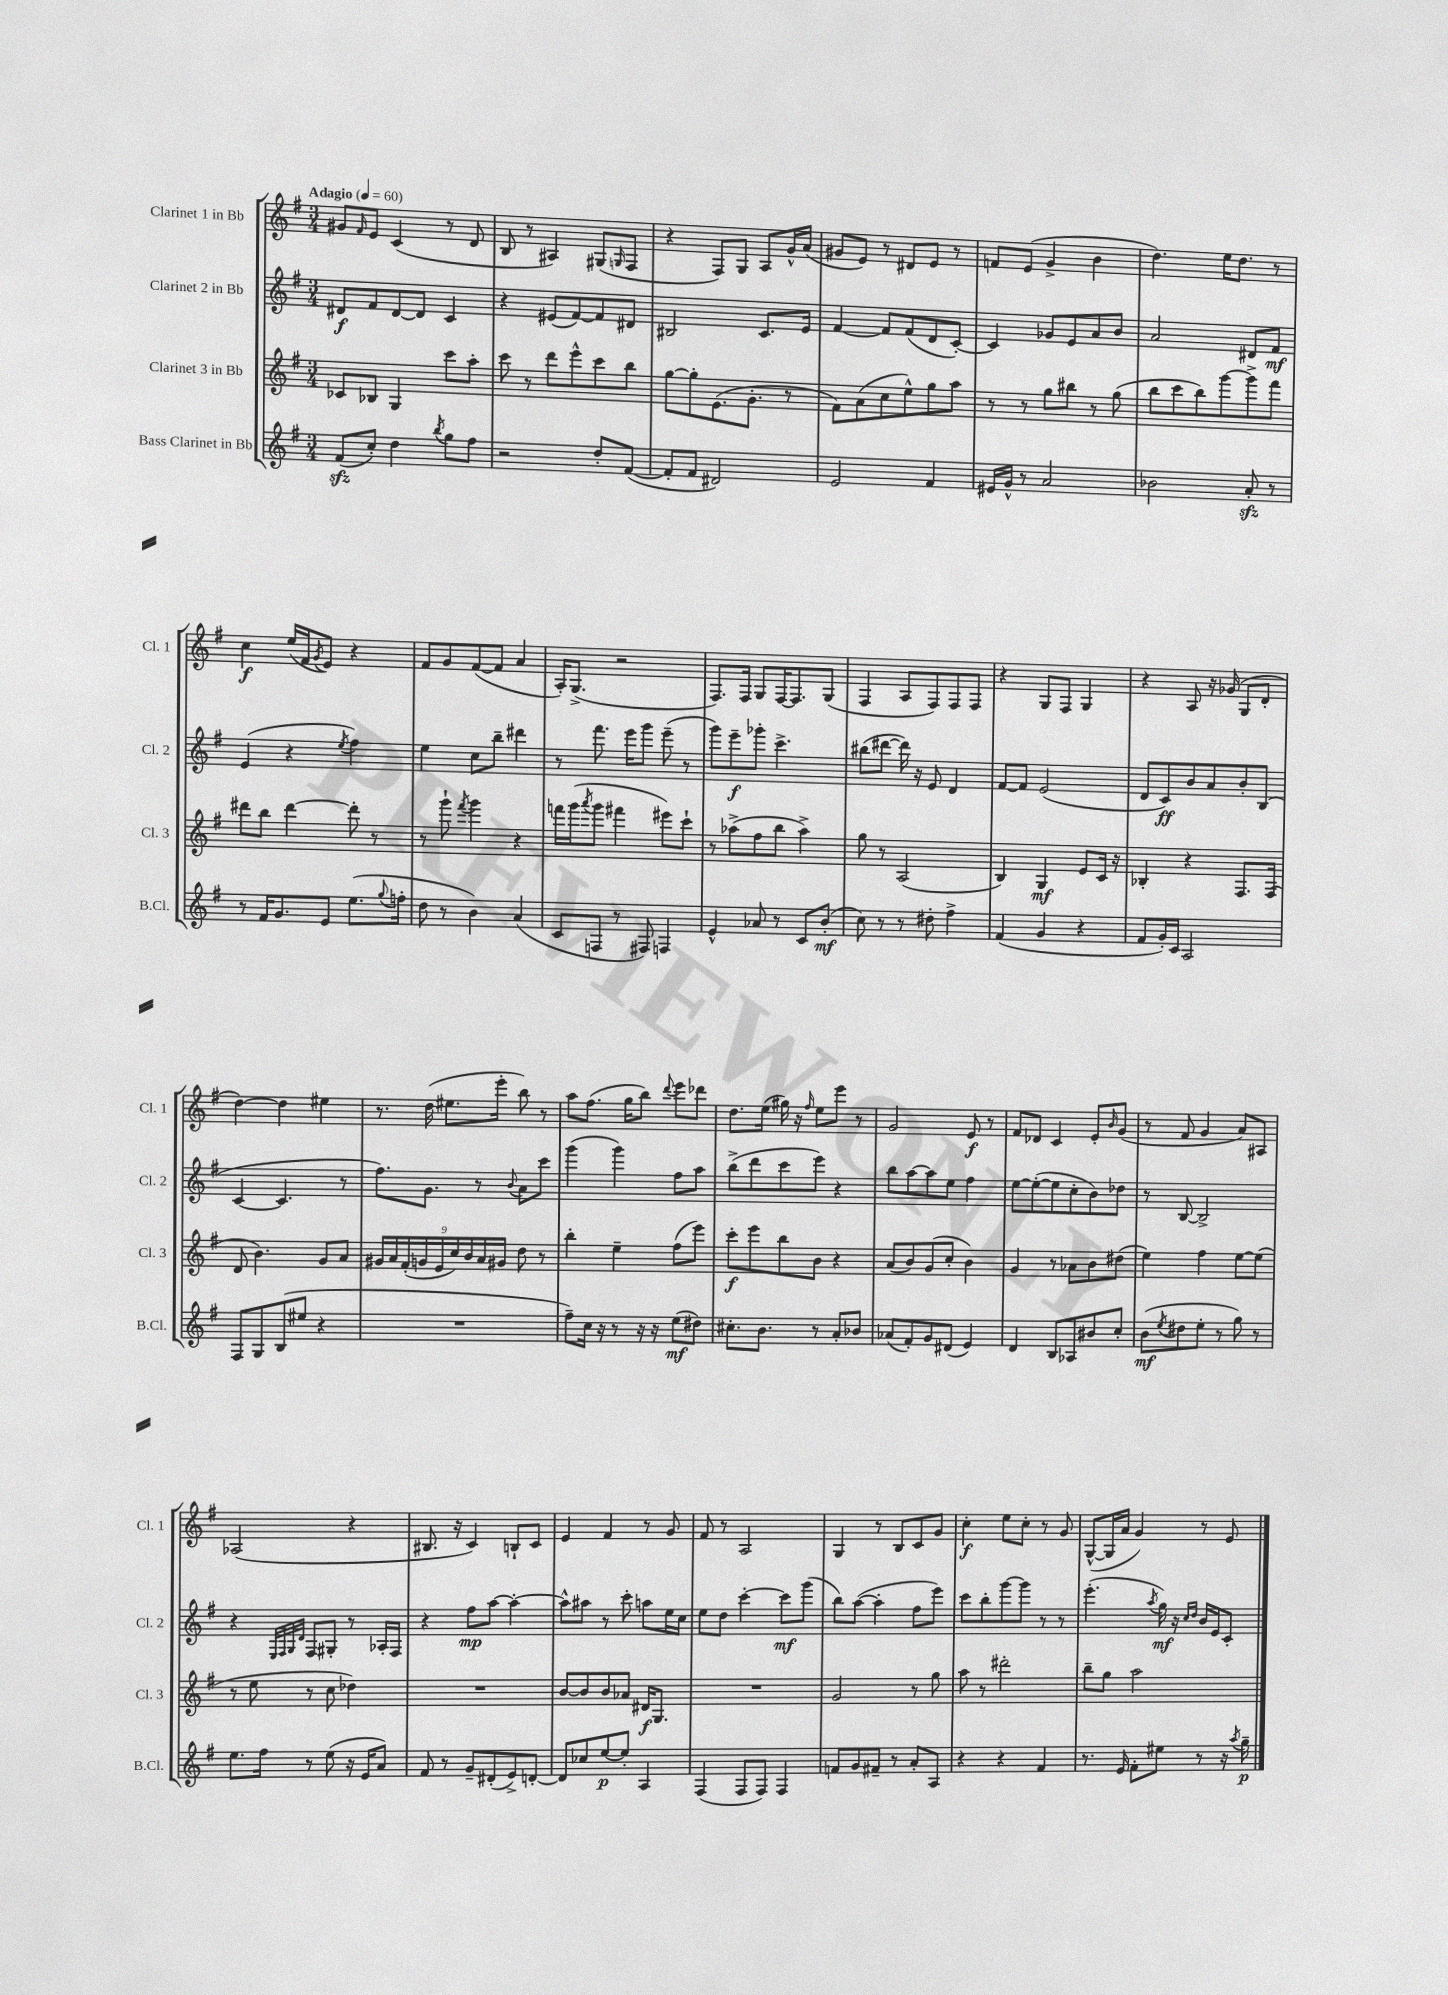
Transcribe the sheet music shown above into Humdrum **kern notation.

**kern	**dynam	**kern	**dynam	**kern	**dynam	**kern	**dynam
*part4	*part4	*part3	*part3	*part2	*part2	*part1	*part1
*staff4	*staff4	*staff3	*staff3	*staff2	*staff2	*staff1	*staff1
*I"Bass Clarinet in Bb	*	*I"Clarinet 3 in Bb	*	*I"Clarinet 2 in Bb	*	*I"Clarinet 1 in Bb	*
*I'B.Cl.	*	*I'Cl. 3	*	*I'Cl. 2	*	*I'Cl. 1	*
*clefG2	*	*clefG2	*	*clefG2	*	*clefG2	*
*k[f#]	*	*k[f#]	*	*k[f#]	*	*k[f#]	*
*M3/4	*	*M3/4	*	*M3/4	*	*M3/4	*
*MM60	*	*MM60	*	*MM60	*	*MM60	*
=1	=1	=1	=1	=1	=1	=1	=1
!	!	!	!	!	!	!LO:TX:a:B:t=Adagio	!
(8f#zz/L	.	8c-X/L	.	8d#X/L	f	8g#X/L	.
.	.	.	.	.	.	16qqf#/	.
8cc'/J)	.	8B-X/J	.	8f#/	.	8e/J	.
4dd\	.	4G/	.	[8d#/	.	(4c/	.
.	.	.	.	8d#/J]	.	.	.
8qbb/	.	.	.	.	.	.	.
8gg\L	.	8ccc\L	.	4c/	.	8r	.
8ff#\J	.	8aa'\J	.	.	.	8d/	.
=2	=2	=2	=2	=2	=2	=2	=2
2r	.	8ccc\	.	4r	.	8B/	.
.	.	8r	.	.	.	8r	.
.	.	8ddd\L	.	(8e#X/L	.	4A#X/)	.
.	.	8eee^^\	.	[8f#/)	.	.	.
8dd'/L	.	8ccc\	.	8f#/]	.	(8G#X/L	.
.	.	.	.	.	.	16qqGn/	.
([8f#/J	.	8bb\J	.	8d#X/J	.	8F#/J	.
=3	=3	=3	=3	=3	=3	=3	=3
8f#'/L]	.	[8gg\L	.	2B#X/	.	4r	.
8f#/J	.	8gg'\]	.	.	.	.	.
2d#X/)	.	(8.e\	.	.	.	8F#/L)	.
.	.	.	.	.	.	8G/J	.
.	.	8.g'\J	.	.	.	.	.
.	.	.	.	8.c/L	.	8A/L	.
.	.	8r	.	.	.	16g^^/L	.
.	.	.	.	16e/Jk	.	(16a/JJ	.
=4	=4	=4	=4	=4	=4	=4	=4
2e/	.	8f#\L)	.	[4f#/	.	8g#X/L	.
.	.	(8a\	.	.	.	8e/J)	.
.	.	8cc\	.	8f#/L]	.	8r	.
.	.	8ee^^\)	.	(8f#/	.	8d#X/L	.
4f#/	.	8gg\	.	8d/	.	8e/J	.
.	.	8aa\J	.	[8c'/J)	.	8r	.
=5	=5	=5	=5	=5	=5	=5	=5
16e#X/LL	.	8r	.	4c/]	.	8fn/L	.
16g^^/JJ	.	.	.	.	.	.	.
8r	.	8r	.	.	.	(8e/J	.
2a/	.	8gg\L	.	8g-X/L	.	4g^/	.
.	.	8bb#X\J	.	8e/	.	.	.
.	.	8r	.	8a/	.	4b\	.
.	.	(8gg\	.	8b/J	.	.	.
=6	=6	=6	=6	=6	=6	=6	=6
2b-X\	.	8bb\L	.	2a/	.	4.dd\)	.
.	.	8ccc\	.	.	.	.	.
.	.	8bb\)	.	.	.	.	.
.	.	[8ggg\	.	.	.	16ee\KL	.
.	.	.	.	.	.	8.dd\J	.
8azz'/	.	8ggg^\]	.	8d#X/L	.	.	.
8r	.	8fff#\J	.	8f#/J	mf	8r	.
!!LO:LB:g=z
=7	=7	=7	=7	=7	=7	=7	=7
8r	.	8ddd#X\L	.	(4e/	.	4cc\	f
16f#/KL	.	8bb\J	.	.	.	.	.
8.g/	.	.	.	.	.	.	.
.	.	[4ddd#\	.	4r	.	(16ee/LL	.
.	.	.	.	.	.	16f#/J	.
.	.	.	.	.	.	8qg/	.
8e/J	.	.	.	.	.	8e/J)	.
.	.	.	.	8qee/	.	.	.
(8.ee\L	.	8ddd#'\]	.	4ff#\)	.	4r	.
.	.	8r	.	.	.	.	.
8qqgg/	.	.	.	.	.	.	.
16ffn'\Jk	.	.	.	.	.	.	.
=8	=8	=8	=8	=8	=8	=8	=8
8dd\	.	8r	.	4ee\	.	8f#/L	.
8r	.	8ggg`\	.	.	.	8g/	.
.	.	8qfff#/	.	.	.	.	.
4b\)	.	4ggg\	.	8cc\L	.	([8f#/	.
.	.	.	.	8bb~\J	.	8f#/J]	.
(4a/	.	4r	.	4ddd#X\	.	4a/	.
=9	=9	=9	=9	=9	=9	=9	=9
8c/L	.	16fffn\LL	.	8r	.	16A'/KL)	.
.	.	(16ggg\J	.	.	.	(8.G^/J	.
.	.	8qaaa/	.	.	.	.	.
8Fn/J	.	8ggg\J	.	8.fff#\	.	.	.
8r	.	4fff#X\	.	.	.	2r	.
.	.	.	.	16eee\KL	.	.	.
8F#X/)	.	.	.	8ggg\J	.	.	.
4Fn/	.	8eee#X\L)	.	(8eee~\	.	.	.
.	.	8ccc`\J	.	8r	.	.	.
=10	=10	=10	=10	=10	=10	=10	=10
4e^^/	.	8r	.	8ggg\L)	.	8.F#/L)	.
.	.	(8aa-X^\L	.	8eee~\	f	.	.
.	.	.	.	.	.	16F#/Jk	.
8a-X/	.	8ff#\	.	8ggg-X'\J	.	8G/L	.
8r	.	8bb\J	.	4.ccc^\	.	[16F#/K	.
.	.	.	.	.	.	8.F#/]	.
8c/L	.	4aa-^\)	.	.	.	.	.
(8b'/J	mf	.	.	.	.	(8G/J	.
=11	=11	=11	=11	=11	=11	=11	=11
8cc\)	.	8gg\	.	(8bb#X\L	.	4F#/	.
8r	.	8r	.	[8ddd#X\J	.	.	.
8r	.	(2A/	.	16ddd#\])	.	8A/L	.
.	.	.	.	16r	.	.	.
8dd#X'\	.	.	.	8e/	.	8F#/)	.
4ff#^\	.	.	.	4d/	.	8F#/	.
.	.	.	.	.	.	8F#/J	.
=12	=12	=12	=12	=12	=12	=12	=12
(4f#/	.	4B/)	.	[8f#/L	.	4r	.
.	.	.	.	8f#/J]	.	.	.
4g/	.	4G/	mf	(2e/	.	8G/L	.
.	.	.	.	.	.	8F#/J	.
4r	.	8e/L	.	.	.	4G/	.
.	.	16c/Jk	.	.	.	.	.
.	.	16r	.	.	.	.	.
=13	=13	=13	=13	=13	=13	=13	=13
8f#/L	.	4B-X'/	.	8d/L	.	4r	.
16g'/L)	.	.	.	8c/)	ff	.	.
16c/JJ	.	.	.	.	.	.	.
2A/	.	4r	.	8b/	.	8A/	.
.	.	.	.	8a/	.	16r	.
.	.	.	.	.	.	(16g-X/	.
.	.	8.F#/L	.	8b'/	.	8G/L	.
.	.	.	.	(8B/J	.	8d'/J	.
.	.	(16F#/Jk	.	.	.	.	.
!!LO:LB:g=z
=14	=14	=14	=14	=14	=14	=14	=14
8F#/L	.	8d/	.	[4c/	.	[4dd\)	.
8G/	.	4.b\)	.	.	.	.	.
(8B/	.	.	.	4.c/]	.	4dd\]	.
8ee#X/J	.	.	.	.	.	.	.
4r	.	8g/L	.	.	.	4ee#X\	.
.	.	8a/J	.	8r	.	.	.
=15	=15	=15	=15	=15	=15	=15	=15
2.r	.	18g#X/LL	.	8.ff#\L)	.	8.r	.
.	.	18a/	.	.	.	.	.
.	.	(18f#'/	.	.	.	.	.
.	.	18gn/	.	.	.	.	.
.	.	.	.	8.g\J	.	(16dd\	.
.	.	18e/	.	.	.	.	.
.	.	.	.	.	.	8.ee#X\L	.
.	.	18cc/)	.	.	.	.	.
.	.	18b/	.	.	.	.	.
.	.	.	.	8r	.	.	.
.	.	18a/	.	.	.	.	.
.	.	.	.	.	.	16eee'\Jk	.
.	.	18g#X/JJ	.	.	.	.	.
.	.	.	.	8qqb/	.	.	.
.	.	8dd\	.	8a\L	.	8bb\)	.
.	.	8r	.	8ccc\J	.	8r	.
=16	=16	=16	=16	=16	=16	=16	=16
8ff#~\L)	.	4bb'\	.	(4ggg\	.	8aa\L	.
16cc\Jk	.	.	.	.	.	(8.ff#\J	.
16r	.	.	.	.	.	.	.
8r	.	4ee~\	.	4ggg\)	.	.	.
.	.	.	.	.	.	16gg\KL	.
16r	.	.	.	.	.	8bb\J)	.
16r	.	.	.	.	.	.	.
.	.	.	.	.	.	8qqddd/	.
(8ee\L	mf	(8ff#\L	.	8ff#\L	.	8eee\L	.
8dd#X\J)	.	8eee\J)	.	8aa\J	.	8ddd-X\J	.
=17	=17	=17	=17	=17	=17	=17	=17
8.cc#X'\L	.	8ccc'\L	f	(8bb^\L	.	8.dd\L	.
.	.	8eee\	.	8ddd\	.	.	.
8.b\J	.	.	.	.	.	(16ee\Jk	.
.	.	8bb\	.	8ccc\	.	16gg#X\)	.
.	.	.	.	.	.	16r	.
.	.	.	.	.	.	16qqff#/	.
8r	.	8b\J	.	8eee\J)	.	8ee\L	.
8a'/L	.	4r	.	4r	.	8eee\J	.
8b-X/J	.	.	.	.	.	8r	.
=18	=18	=18	=18	=18	=18	=18	=18
(8a-X/L	.	(8a/L	.	8bb\L	.	2g/	.
8f#'/)	.	8b/)	.	[8aa\	.	.	.
8g/	.	(8g/	.	8aa\]	.	.	.
(8d#X/J	.	8cc'/J	.	8ee\J	.	.	.
4e/)	.	4b\)	.	4ff#\	.	8e/	f
.	.	.	.	.	.	8r	.
=19	=19	=19	=19	=19	=19	=19	=19
4d/	.	4g/	.	[8ee\L	.	8f#/L	.
.	.	.	.	(8ee'\_	.	8d-X/J	.
8B/L	.	8r	.	8ee\]	.	4c/	.
8A-X/	.	8a-X\L	.	8cc'\	.	.	.
8b#X/	.	8b\	.	8b\)	.	8e'/L	.
.	.	.	.	.	.	16qqb/	.
8cc'/J	.	(8dd#X\J	.	8dd-X\J	.	(8g/J	.
=20	=20	=20	=20	=20	=20	=20	=20
(8b\L	mf	4ee\)	.	8r	.	8r	.
8qee/	.	.	.	.	.	.	.
8dd#X\	.	.	.	[8B/	.	8f#/	.
8ee'\J	.	4ff#\	.	2B^/]	.	4g/	.
8r	.	.	.	.	.	.	.
8gg\)	.	[8ee\L	.	.	.	8a/L)	.
8r	.	(8ee\J]	.	.	.	8A#X/J	.
!!LO:LB:g=z
=21	=21	=21	=21	=21	=21	=21	=21
8.ee\L	.	8r	.	4r	.	(2A-X/	.
.	.	8ee\	.	.	.	.	.
16ff#\Jk	.	.	.	.	.	.	.
.	.	.	.	32qqE/LLL	.	.	.
.	.	.	.	32qqF#/	.	.	.
.	.	.	.	32qqG/	.	.	.
.	.	.	.	32qqd/JJJ	.	.	.
8r	.	8r	.	8F#/L	.	.	.
(8ee\	.	8cc\	.	8G#X'/J	.	.	.
16r	.	4dd-X\)	.	8r	.	4r	.
16e/KL	.	.	.	.	.	.	.
8a/J)	.	.	.	16A-X'/LL	.	.	.
.	.	.	.	16F#/JJ	.	.	.
=22	=22	=22	=22	=22	=22	=22	=22
8f#/	.	2.r	.	4r	.	8.B#X/	.
8r	.	.	.	.	.	.	.
.	.	.	.	.	.	16r	.
8g~/L	.	.	.	8ff#\L	mp	4c/)	.
(8d#X'/	.	.	.	[8aa\J	.	.	.
8e^/)	.	.	.	4aa'\_	.	8Bn`/L	.
[8dn'/J	.	.	.	.	.	8c/J	.
=23	=23	=23	=23	=23	=23	=23	=23
8d/L]	.	[8b/L	.	8aa^^\L]	.	4e/	.
8cc-X/	.	8b/]	.	8aa#X\J	.	.	.
[8ee/	p	8b/	.	8r	.	4f#/	.
8ee'/J]	.	8a-X/J	.	8ccc'\	.	.	.
4A/	.	16d#X/KL	f	8aan\L	.	8r	.
.	.	8.G/J	.	.	.	.	.
.	.	.	.	16ee\L	.	8g/	.
.	.	.	.	16cc\JJ	.	.	.
=24	=24	=24	=24	=24	=24	=24	=24
(4F#/	.	2.r	.	8ee\L	.	8f#/	.
.	.	.	.	8dd\J	.	8r	.
8F#/L	.	.	.	[4ccc'\	.	2A/	.
8F#/J)	.	.	.	.	.	.	.
4F#/	.	.	.	8ccc\L]	mf	.	.
.	.	.	.	(8ggg\J	.	.	.
=25	=25	=25	=25	=25	=25	=25	=25
8fn/L	.	2g/	.	8bb\L)	.	4G/	.
8g/	.	.	.	([8aa\J	.	.	.
8f#X~/J	.	.	.	4aa'\]	.	8r	.
8r	.	.	.	.	.	8B/L	.
8a'/L	.	8r	.	8ff#\L	.	8c/	.
8A/J	.	8gg\	.	8eee\J)	.	8g/J	.
=26	=26	=26	=26	=26	=26	=26	=26
4r	.	8aa\	.	8ccc\L	.	4cc'\	f
.	.	8r	.	8bb'\	.	.	.
4r	.	2ddd#X'\	.	[8ggg\	.	8ee\L	.
.	.	.	.	8ggg\J]	.	8cc'\J	.
4f#/	.	.	.	8r	.	8r	.
.	.	.	.	8r	.	8g/	.
=27	=27	=27	=27	=27	=27	=27	=27
8.r	.	8bb~\L	.	(4.eee'\	.	([8G^^/L	.
.	.	8gg\J	.	.	.	16G/L]	.
16e/	.	.	.	.	.	16a/JJ	.
8f#'\L	.	2aa\	.	.	.	4g/)	.
.	.	.	.	8qaa/	.	.	.
8ee#X\J	.	.	.	16gg\)	mf	.	.
.	.	.	.	16r	.	.	.
.	.	.	.	16qqcc/LL	.	.	.
.	.	.	.	16qqdd/JJ	.	.	.
8r	.	.	.	16b/LL	.	8r	.
.	.	.	.	16e/J	.	.	.
16r	.	.	.	8c'/J	.	8e/	.
8qaa/	.	.	.	.	.	.	.
16gg~\	p	.	.	.	.	.	.
==	==	==	==	==	==	==	==
*-	*-	*-	*-	*-	*-	*-	*-
